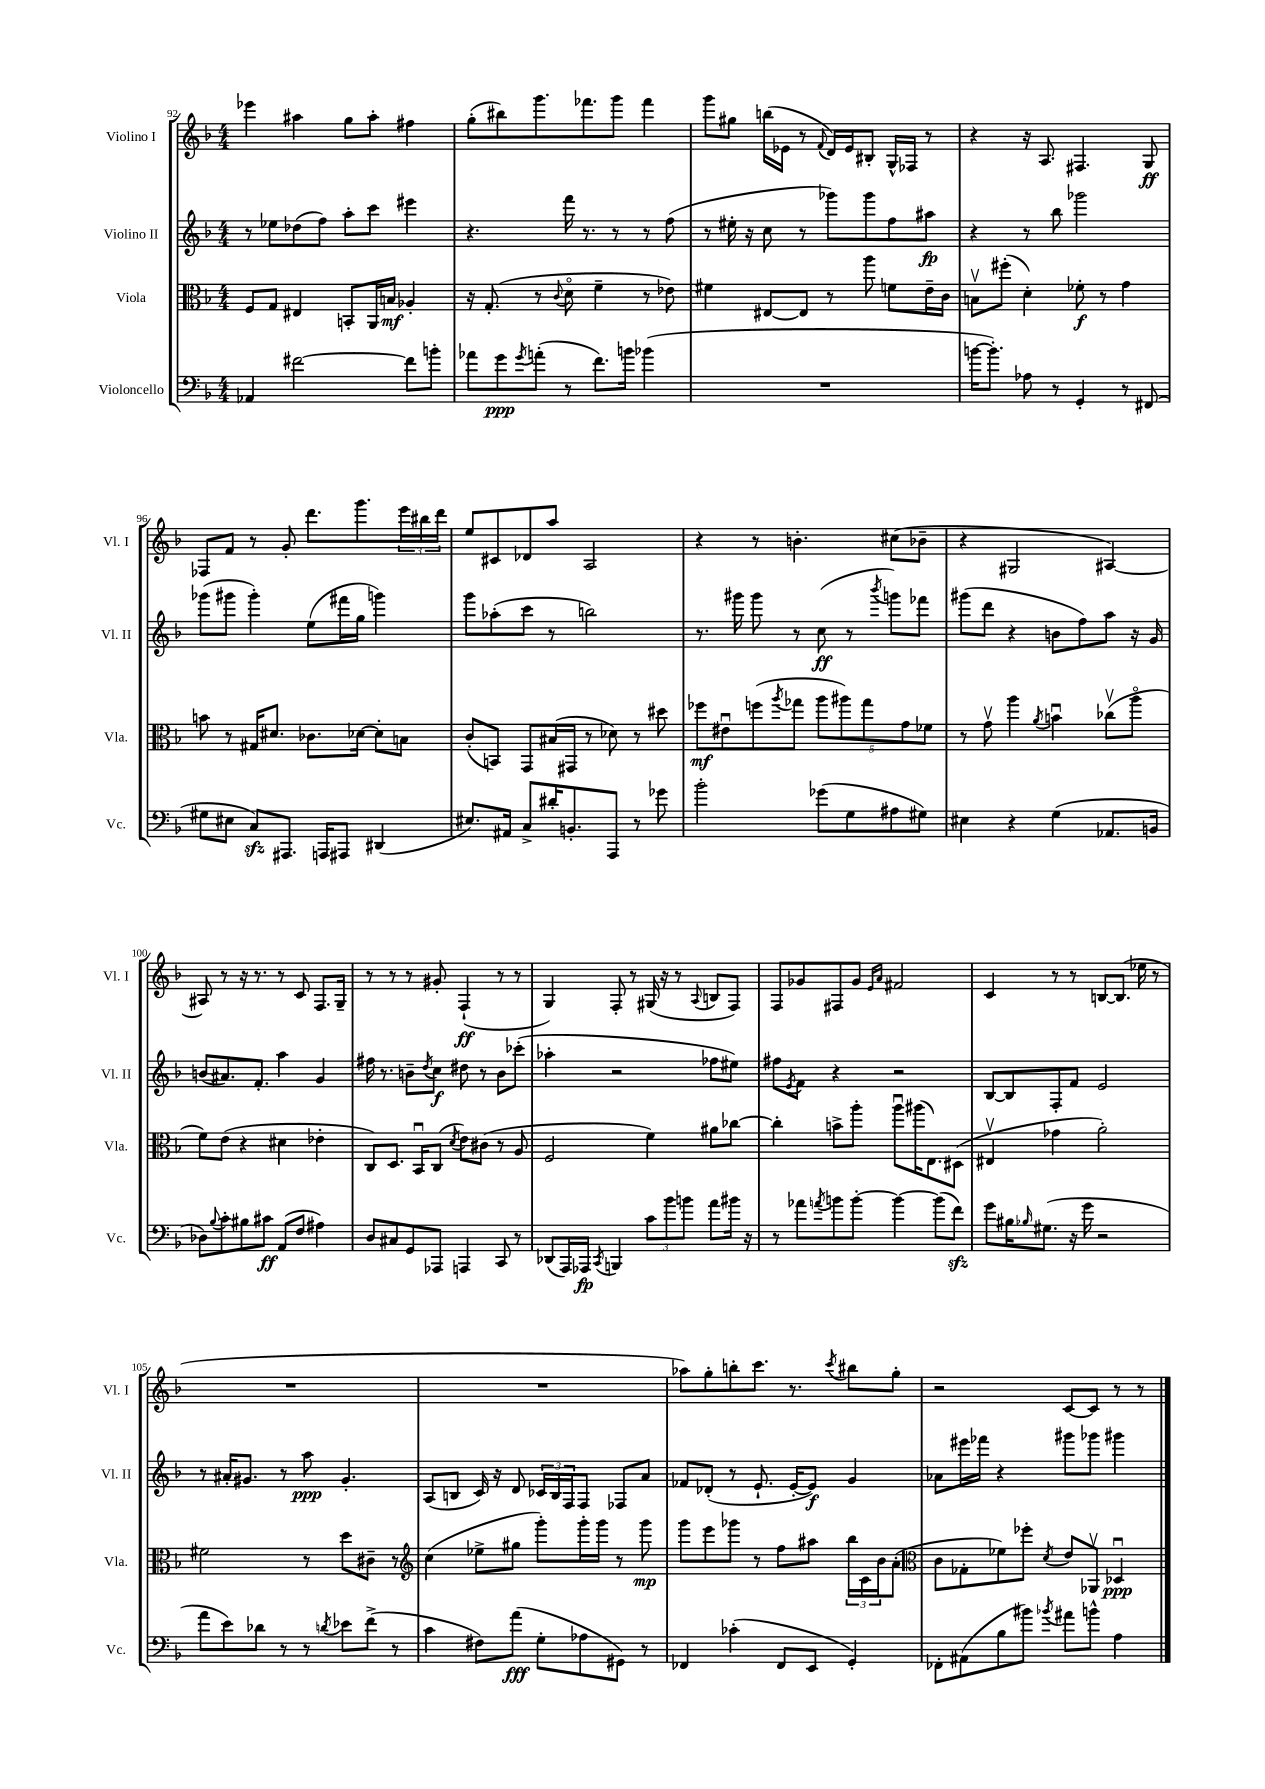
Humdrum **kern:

**kern	**dynam	**kern	**dynam	**kern	**dynam	**kern	**dynam
*part4	*part4	*part3	*part3	*part2	*part2	*part1	*part1
*staff4	*staff4	*staff3	*staff3	*staff2	*staff2	*staff1	*staff1
*I"Violoncello	*	*I"Viola	*	*I"Violino II	*	*I"Violino I	*
*I'Vc.	*	*I'Vla.	*	*I'Vl. II	*	*I'Vl. I	*
*clefF4	*	*clefC3	*	*clefG2	*	*clefG2	*
*k[b-]	*	*k[b-]	*	*k[b-]	*	*k[b-]	*
*M4/4	*	*M4/4	*	*M4/4	*	*M4/4	*
=92	=92	=92	=92	=92	=92	=92	=92
4AA-X/	.	8F/L	.	8r	.	4eee-X\	.
.	.	8G/J	.	8ee-X\L	.	.	.
[2f#X\	.	4E#X/	.	(8dd-X\	.	4aa#X\	.
.	.	.	.	8ff\J)	.	.	.
.	.	8BBn'/L	.	8aa'\L	.	8gg\L	.
.	.	16AA/L	.	8ccc\J	.	8aa#'\J	.
.	.	16Bn/JJ	mf	.	.	.	.
8f#\L]	.	4A-X'/	.	4eee#X\	.	4ff#X\	.
8bn'\J	.	.	.	.	.	.	.
=93	=93	=93	=93	=93	=93	=93	=93
8a-X\L	.	16r	.	4.r	.	(8gg'\L	.
.	.	(8.G'/	.	.	.	.	.
8g\	ppp	.	.	.	.	8bb#X\)	.
8qg/	.	.	.	.	.	.	.
(8an'\J	.	8r	.	.	.	8.ggg\	.
.	.	8qqc/	.	.	.	.	.
8r	.	8d\	.	16fff\	.	.	.
.	.	.	.	8.r	.	8.fff-X\	.
8.f\L)	.	4f~\	.	.	.	.	.
.	.	.	.	8r	.	8ggg\J	.
16bn\Jk	.	.	.	.	.	.	.
(4b-X\	.	8r	.	8r	.	4fff-\	.
.	.	8e-X\)	.	(8ff\	.	.	.
=94	=94	=94	=94	=94	=94	=94	=94
1r	.	4f#X\	.	8r	.	8ggg\L	.
.	.	.	.	16ee#X'\	.	8gg#X\J	.
.	.	.	.	16r	.	.	.
.	.	[8E#X/L	.	8cc\	.	(16bbn\LL	.
.	.	.	.	.	.	16e-X\JJ	.
.	.	8E#/J]	.	8r	.	8r	.
.	.	.	.	.	.	8qqf/	.
.	.	8r	.	8ggg-X\L)	.	16d/LL)	.
.	.	.	.	.	.	16e-/J	.
.	.	8aa\	.	8ggg-\	.	8B#X'/J	.
.	.	8fn\L	.	8ff\	.	16G^^/LL	.
.	.	.	.	.	.	16F-X/JJ	.
.	.	16e~\L	.	8aa#X\J	fp	8r	.
.	.	16c\JJ	.	.	.	.	.
=95	=95	=95	=95	=95	=95	=95	=95
[16bn\KL	.	8Bnv\L	.	4r	.	4r	.
8.b'\J])	.	.	.	.	.	.	.
.	.	(8ff#X'\J	.	.	.	.	.
8A-X\	.	4d'\)	.	8r	.	16r	.
.	.	.	.	.	.	8.A/	.
8r	.	.	.	8bb-\	.	.	.
4GG'/	.	8f-X'\	f	2ggg-X\	.	4.F#X/	.
.	.	8r	.	.	.	.	.
8r	.	4g\	.	.	.	.	.
(8FF#X/	.	.	.	.	.	8G/	ff
!!LO:LB:g=z
=96	=96	=96	=96	=96	=96	=96	=96
8G#X\L	.	8bn\	.	(8ggg-X\L	.	8F-X/L	.
8E#X\J	.	8r	.	8ggg#X\J	.	8f/J	.
8Czz/L)	.	16G#X/KL	.	4ggg#'\)	.	8r	.
.	.	8.d#X/J	.	.	.	.	.
8.AAA#X/J	.	.	.	.	.	8g'/	.
.	.	8.c-X\L	.	(8ee\L	.	8.ddd\L	.
16AAAn/KL	.	.	.	.	.	.	.
8AAA#X/J	.	.	.	16fff#X\L	.	.	.
.	.	[16d-X\Jk	.	16gg\JJ	.	8.ggg\	.
(4DD#X/	.	8d-'\L]	.	4gggn\)	.	.	.
.	.	8Bn\J	.	.	.	24eee\L	.
.	.	.	.	.	.	24bb#X\	.
.	.	.	.	.	.	24ddd\JJ	.
=97	=97	=97	=97	=97	=97	=97	=97
8.E#X/L)	.	(8c'/L	.	8ggg\L	.	8ee/L	.
.	.	8BBn/J)	.	(8aa-X'\	.	8c#X/	.
16AA#X/Jk	.	.	.	.	.	.	.
8C^/L	.	8GG/L	.	8ccc\J	.	8d-X/	.
16d#X'/K	.	(16B#X/L	.	8r	.	8aa/J	.
8.BBn'/	.	16GG#X/JJ	.	.	.	.	.
.	.	8r	.	2bbn\)	.	2A/	.
8AAA/J	.	8d-X\)	.	.	.	.	.
8r	.	8r	.	.	.	.	.
8g-X\	.	8dd#X\	.	.	.	.	.
=98	=98	=98	=98	=98	=98	=98	=98
2b-'\	.	8ff-X\L	mf	8.r	.	4r	.
.	.	8e#Xu\	.	.	.	.	.
.	.	.	.	16ggg#X\	.	.	.
.	.	(8ffn\	.	8ggg#\	.	8r	.
.	.	8qaa/	.	.	.	.	.
.	.	8gg-X\J	.	8r	.	4.bn'\	.
(8g-X\L	.	10aa\L	.	(8cc\	ff	.	.
.	.	10aa#X\)	.	.	.	.	.
8G\	.	.	.	8r	.	.	.
.	.	10gg-\	.	.	.	.	.
.	.	.	.	8qbbb-/	.	.	.
8A#X\	.	.	.	8gggn\L)	.	(8cc#X\L	.
.	.	10g\	.	.	.	.	.
8G#X\J)	.	.	.	8fff-X\J	.	8b-X~\J	.
.	.	10f-X\J	.	.	.	.	.
=99	=99	=99	=99	=99	=99	=99	=99
4E#X\	.	8r	.	(8ggg#X\L	.	4r	.
.	.	8gv\	.	8ddd\J	.	.	.
4r	.	4aa\	.	4r	.	2G#X/	.
.	.	8qa/	.	.	.	.	.
(4G\	.	4bnu\	.	8bn\L	.	.	.
.	.	.	.	8ff\)	.	.	.
8.AA-X/L	.	(8cc-Xv\L	.	8aa\J	.	[4A#X/)	.
.	.	8aa\J	.	16r	.	.	.
16BBn/Jk	.	.	.	16g/	.	.	.
!!LO:LB:g=z
=100	=100	=100	=100	=100	=100	=100	=100
8D-X\L)	.	8f\L)	.	(8bn/L	.	8A#X/]	.
8qqB-/	.	.	.	.	.	.	.
8c'\	.	(8e\J	.	8.a#X/)	.	8r	.
8B#X\	.	4r	.	.	.	16r	.
.	.	.	.	8.f'/J	.	8.r	.
8c#X\J	ff	.	.	.	.	.	.
(8AA/L	.	4d#X\	.	4aa\	.	8r	.
8F/J	.	.	.	.	.	8c/	.
4A#X\)	.	4e-X'\	.	4g/	.	8.F/L	.
.	.	.	.	.	.	16G~/Jk	.
=101	=101	=101	=101	=101	=101	=101	=101
8D/L	.	8C/L)	.	16ff#X\	.	8r	.
.	.	.	.	8.r	.	.	.
8C#X/	.	8.D/J	.	.	.	8r	.
8GG/	.	.	.	8bn~\L	.	8r	.
.	.	16BB-u/KL	.	.	.	.	.
.	.	.	.	8qdd/	.	.	.
8AAA-X/J	.	(8C/J	.	8cc\J	f	8g#X'/	.
.	.	8qd/	.	.	.	.	.
4AAAn/	.	8e\L)	.	8dd#X\	.	(4F`/	ff
.	.	(8c#X\J	.	8r	.	.	.
8CC/	.	8r	.	8b\L	.	8r	.
8r	.	8A/	.	(8ccc-X'\J	.	8r	.
=102	=102	=102	=102	=102	=102	=102	=102
(8DD-X/L	.	2F/	.	4aa-X'\	.	4G/)	.
16AAA/L)	.	.	.	.	.	.	.
16AAA-X/JJ	fp	.	.	.	.	.	.
8qCC/	.	.	.	.	.	.	.
4BBBn/	.	.	.	2r	.	8F'/	.
.	.	.	.	.	.	8r	.
12c\L	.	4f\)	.	.	.	(16G#X/	.
.	.	.	.	.	.	16r	.
12b-\	.	.	.	.	.	.	.
.	.	.	.	.	.	8r	.
12bn\J	.	.	.	.	.	.	.
.	.	.	.	.	.	8qqA/	.
8a\L	.	8a#X\L	.	8ff-X\L	.	8Bn/L	.
16b#X\Jk	.	[8cc-X\J	.	8ee#X\J)	.	8F/J)	.
16r	.	.	.	.	.	.	.
=103	=103	=103	=103	=103	=103	=103	=103
8r	.	4cc-'\]	.	8ff#X\L	.	8F/L	.
.	.	.	.	8qe/	.	.	.
8a-X\L	.	.	.	8f\J	.	8g-X/	.
8qan/	.	.	.	.	.	.	.
8bn\	.	8bn^\L	.	4r	.	8F#X/	.
[8b'\J	.	8aa'\J	.	.	.	8g-/J	.
.	.	.	.	.	.	16qqe/LL	.
.	.	.	.	.	.	16qqa/JJ	.
4b\_	.	8aau\L	.	2r	.	2f#X/	.
.	.	(16aa#X\K	.	.	.	.	.
.	.	8.E\)	.	.	.	.	.
(8b\L]	.	.	.	.	.	.	.
8fzz\J)	.	(8D#X\J	.	.	.	.	.
=104	=104	=104	=104	=104	=104	=104	=104
8g\L	.	4E#Xv/	.	[8B-/L	.	4c/	.
16B#X\K	.	.	.	8B-/]	.	.	.
16qqB-X/	.	.	.	.	.	.	.
(8.G#X\J	.	.	.	.	.	.	.
.	.	4g-X\	.	8F'/	.	8r	.
16r	.	.	.	8f/J	.	8r	.
16g\	.	.	.	.	.	.	.
2r	.	2a'\)	.	2e/	.	[8Bn/L	.
.	.	.	.	.	.	(8.B/J]	.
.	.	.	.	.	.	16ee-X\	.
.	.	.	.	.	.	8r	.
!!LO:LB:g=z
=105	=105	=105	=105	=105	=105	=105	=105
8a\L	.	2f#X\	.	8r	.	1r	.
8e\)	.	.	.	16a#X'/KL	.	.	.
.	.	.	.	8.g#X/J	.	.	.
8d-X\J	.	.	.	.	.	.	.
8r	.	.	.	8r	.	.	.
8r	.	8r	.	8aa\	ppp	.	.
8qdn/	.	.	.	.	.	.	.
8e-X\L	.	8dd\L	.	4.g#'/	.	.	.
(8f^\J	.	8c#X~\J	.	.	.	.	.
8r	.	8r	.	.	.	.	.
=106	=106	=106	=106	=106	=106	=106	=106
*	*	*clefG2	*	*	*	*	*
4c\	.	(4cc\	.	(8A/L	.	1r	.
.	.	.	.	8Bn/J	.	.	.
8F#X\L)	.	8ee-X^\L	.	16c/)	.	.	.
.	.	.	.	16r	.	.	.
(8a\J	fff	8gg#X\J	.	8d/	.	.	.
8G'\L	.	8ggg'\L)	.	24c-X/LL	.	.	.
.	.	.	.	24B/	.	.	.
.	.	.	.	24F/J	.	.	.
8A-X\	.	16ggg'\L	.	8F/J	.	.	.
.	.	16ggg\JJ	.	.	.	.	.
8GG#X\J)	.	8r	.	8F-X/L	.	.	.
8r	.	8ggg\	mp	8a/J	.	.	.
=107	=107	=107	=107	=107	=107	=107	=107
4FF-X/	.	8ggg\L	.	8f-X/L	.	8aa-X\L)	.
.	.	8eee\	.	(8d-X'/J	.	8gg'\	.
(4c-X'\	.	8ggg-X\J	.	8r	.	8bbn'\	.
.	.	8r	.	8.e`/	.	8.ccc\J	.
8FF-/L	.	8ff\L	.	.	.	.	.
.	.	.	.	[16e'/KL	.	8.r	.
8EE/J	.	8aa#X\J	.	8e/J])	f	.	.
.	.	.	.	.	.	8qccc/	.
4GG'/)	.	24bb-\LL	.	4g/	.	8bb#X\L	.
.	.	24c\	.	.	.	.	.
.	.	24b-\J	.	.	.	.	.
.	.	(8a'\J	.	.	.	8gg'\J	.
=108	=108	=108	=108	=108	=108	=108	=108
*	*	*clefC3	*	*	*	*	*
8FF-X'\L	.	8c\L	.	8a-X\L	.	2r	.
(8AA#X\	.	8G-X'\	.	16eee#X\L	.	.	.
.	.	.	.	16fff-X\JJ	.	.	.
8B-\	.	8f-X\)	.	4r	.	.	.
8b#X\J)	.	8ff-X'\J	.	.	.	.	.
8qb-X/	.	8qd/	.	.	.	.	.
8a#X\L	.	8e/L	.	8ggg#X\L	.	[8c/L	.
8bn^^\J	.	8AA-Xv/J	.	8ggg-X\J	.	8c/J]	.
4A\	.	4D-Xu/	ppp	4ggg#X\	.	8r	.
.	.	.	.	.	.	8r	.
==	==	==	==	==	==	==	==
*-	*-	*-	*-	*-	*-	*-	*-
